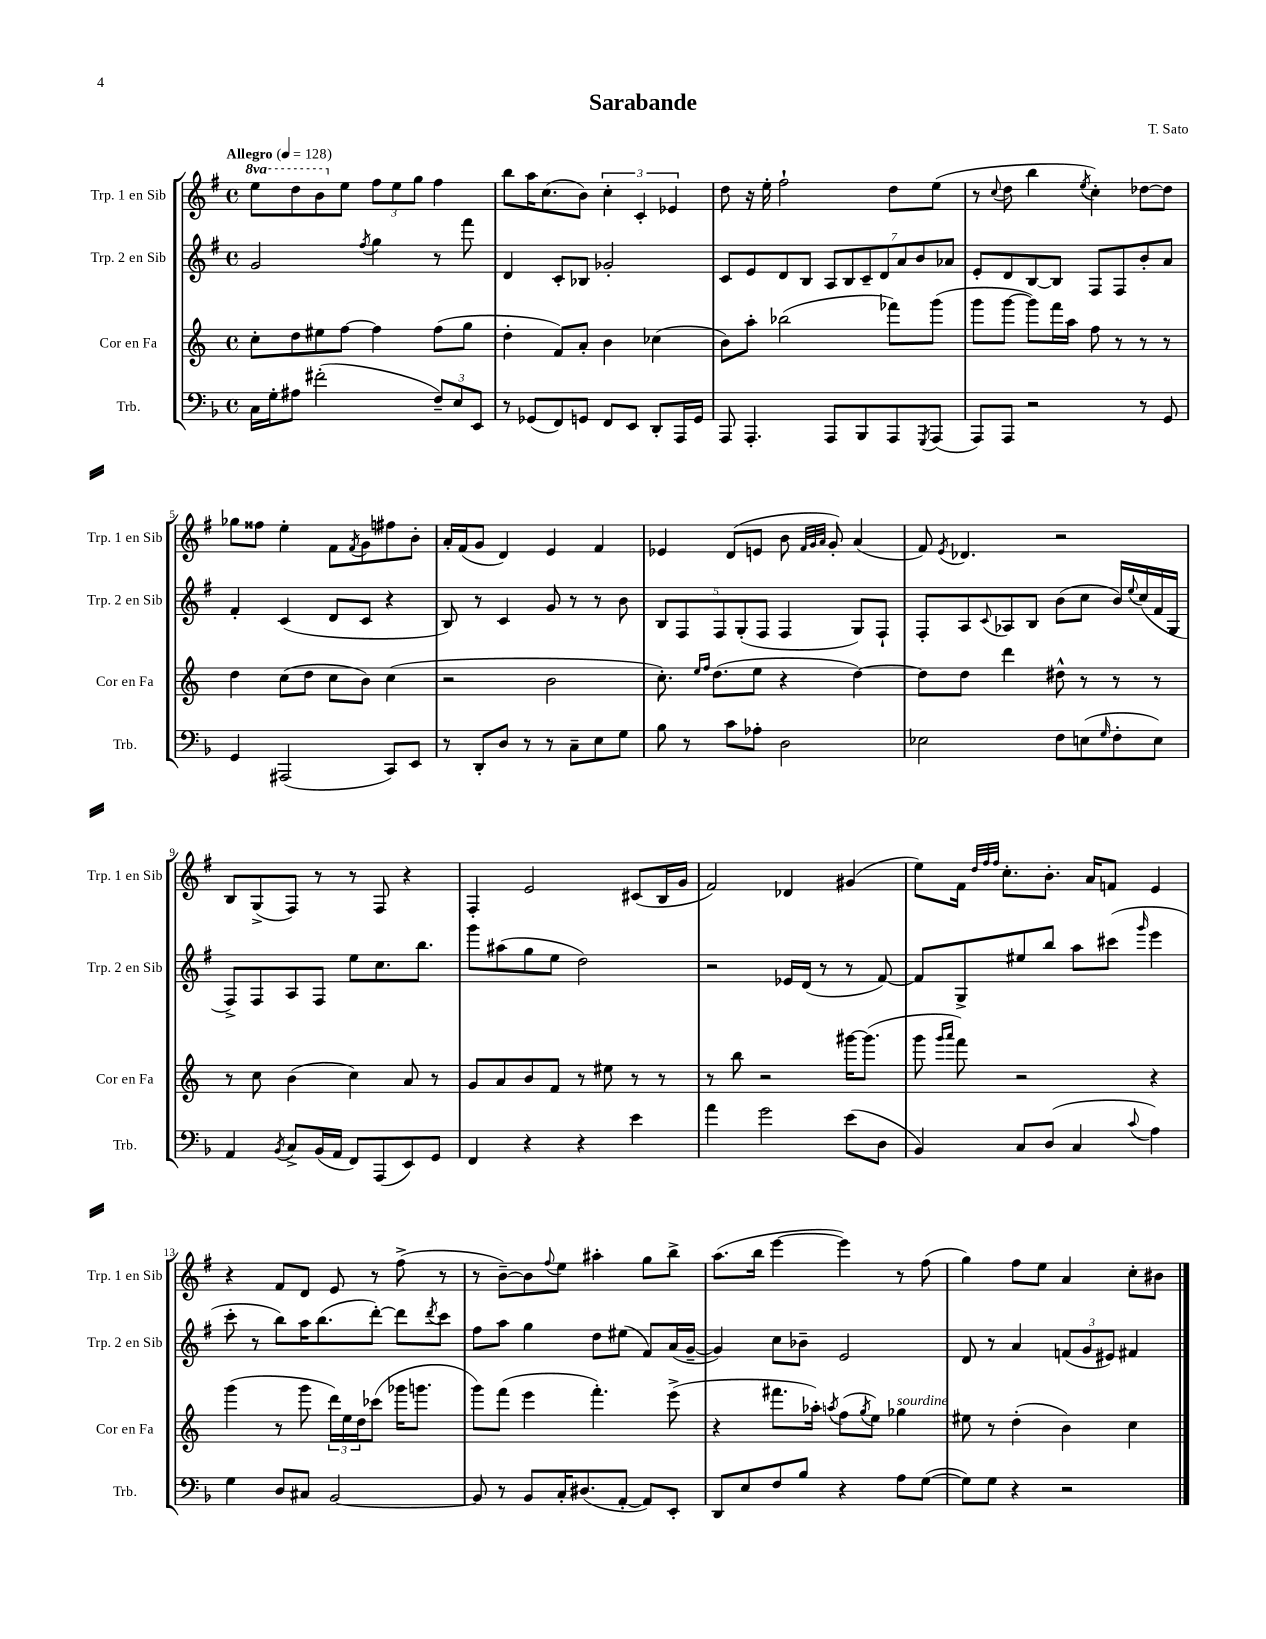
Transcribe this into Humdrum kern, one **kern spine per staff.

**kern	**kern	**kern	**kern
*part4	*part3	*part2	*part1
*staff4	*staff3	*staff2	*staff1
*I"Trb.	*I"Cor en Fa	*I"Trp. 2 en Sib	*I"Trp. 1 en Sib
*I'Trb.	*I'Cor en Fa	*I'Trp. 2 en Sib	*I'Trp. 1 en Sib
*clefF4	*clefG2	*clefG2	*clefG2
*k[b-]	*k[]	*k[f#]	*k[f#]
*M4/4	*M4/4	*M4/4	*M4/4
*met(c)	*met(c)	*met(c)	*met(c)
*MM128	*MM128	*MM128	*MM128
*	*	*	*8va
=1	=1	=1	=1
!	!	!	!LO:TX:a:B:t=Allegro
16C\LL	8cc'\L	2g/	8eee\L
16G'\J	.	.	.
8A#X\J	8dd\	.	8ddd\
(2f#X'\	8ee#X\	.	8bb\
*	*	*	*X8va
.	[8ff\J	.	8ee\J
.	.	8qff#/	.
.	4ff\]	4gg\	12ff#\L
.	.	.	12ee\
.	.	.	12gg\J
12F~/L)	(8ff\L	8r	4ff#\
12E/	.	.	.
.	8gg\J	8fff#\	.
12EE/J	.	.	.
=2	=2	=2	=2
8r	4dd'\	4d/	8bb\L
(8GG-X/L	.	.	16aa\K
.	.	.	(8.cc\
8FF/)	8f/L)	8c'/L	.
8GGn/J	8a'/J	8B-X/J	8b\J)
8FF/L	4b\	2g-X'/	6cc'\
8EE/J	.	.	.
.	.	.	6c'/
8DD'/L	(4cc-X\	.	.
.	.	.	6e-X/
16AAA/L	.	.	.
16GG/JJ	.	.	.
=3	=3	=3	=3
8AAA/	8b\L)	8c/L	8dd\
4.AAA'/	8aa'\J	8e/	16r
.	.	.	16ee'\
.	(2bb-X\	8d/	2ff#`\
.	.	8B/J	.
8AAA/L	.	14A/L	.
.	.	14B/	.
8BBB-/	.	.	.
.	.	14c~/	.
.	.	14d/	.
8AAA/	8fff-X\L)	.	8dd\L
.	.	14a/	.
.	.	14b/	.
8qGGG/	.	.	.
(8AAA/J	(8ggg\J	.	(8ee\J
.	.	14a-X/J	.
=4	=4	=4	=4
8AAA/L)	8ggg\L	8e'/L	8r
.	.	.	8qqcc/
8AAA/J	[8ggg\J	8d/	8dd\
2r	8ggg\L])	[8B/	4bb\
.	16fff\L	8B/J]	.
.	16aa\JJ	.	.
.	.	.	8qee/
.	8ff\	8F#/L	4cc'\)
.	8r	8F#/	.
8r	8r	8b'/	[8dd-X\L
8GG/	8r	8a/J	8dd-\J]
!!LO:LB:g=z
=5	=5	=5	=5
4GG/	4dd\	4f#'/	8gg-X\L
.	.	.	8ff##X\J
(2AAA#X/	(8cc\L	(4c/	4ee'\
.	8dd\J	.	.
.	8cc\L	8d/L	8f#\L
.	.	.	8qf#/
.	8b\J)	8c/J	8g\
8CC/L)	(4cc\	4r	8ff#X\
8EE/J	.	.	8b'\J
=6	=6	=6	=6
8r	2r	8B/)	16a'/LL
.	.	.	(16f#/J
8DD'/L	.	8r	8g/J
8D/J	.	4c/	4d/)
8r	.	.	.
8r	2b\	8g/	4e/
8C~\L	.	8r	.
8E\	.	8r	4f#/
8G\J	.	8b\	.
=7	=7	=7	=7
8B-\	8.cc'\)	10B/L	4e-X/
.	.	10F#/	.
8r	.	.	.
.	16qqee/LL	.	.
.	16qqff/JJ	.	.
.	(8.dd\L	.	.
.	.	10F#/	.
8c\L	.	.	(8d/L
.	.	(10G'/	.
8A-X'\J	8ee\J	.	8en/J
.	.	10F#/J	.
2D\	4r	4F#/	8b\
.	.	.	32qqf#/LLL
.	.	.	32qqg/
.	.	.	32qqa/JJJ
.	.	.	8g'/)
.	[4dd\)	8G/L)	(4a/
.	.	8F#`/J	.
=8	=8	=8	=8
2E-X\	8dd\L]	8F#'/L	8f#/)
.	.	.	8qe/
.	8dd\J	8A/	4.d-X/
.	.	8qqc/	.
.	4ddd\	8A-X/	.
.	.	8B/J	.
8F\L	8dd#X^^\	(8b\L	2r
(8En\	8r	8cc\J	.
16qqG/	.	.	.
8F'\	8r	16b/LL)	.
.	.	8qqee/	.
.	.	(16cc/	.
8E\J)	8r	16f#/	.
.	.	16G/JJ	.
!!LO:LB:g=z
=9	=9	=9	=9
4AA/	8r	8F#^/L)	8B/L
.	8cc\	8F#/	(8G^/
8qBB-/	.	.	.
8C^/L	(4b\	8A/	8F#/J)
(16BB-/L	.	8F#/J	8r
16AA/JJ	.	.	.
8FF/L)	4cc\)	8ee\L	8r
(8AAA/	.	8.cc\	8F#/
8EE/)	8a/	.	4r
.	.	8.bb\J	.
8GG/J	8r	.	.
=10	=10	=10	=10
4FF/	8g/L	8ggg\L	4F#'/
.	8a/	(8aa#X\	.
4r	8b/	8gg\	2e/
.	8f/J	8ee\J	.
4r	8r	2dd\)	.
.	8ee#X\	.	.
4e\	8r	.	(8c#X/L
.	8r	.	16B/L
.	.	.	16g/JJ
=11	=11	=11	=11
4a\	8r	2r	2f#/)
.	8bb\	.	.
2g\	2r	.	.
.	.	16e-X/LL	4d-X/
.	.	(16d/JJ	.
.	.	8r	.
(8e\L	[16ggg#X\KL	8r	(4g#X/
.	(8.ggg#\J]	.	.
8D\J	.	[8f#/)	.
=12	=12	=12	=12
4BB-/)	8ggg\	8f#/L]	8ee\L)
.	16qqggg/LL	.	.
.	16qqaaa/JJ	.	.
.	8fff\)	8G^/	16f#\Jk
.	.	.	32qqdd/LLL
.	.	.	32qqff#/
.	.	.	32qqff#/JJJ
.	.	.	8.cc'\L
8C/L	2r	8ee#X/	.
(8D/J	.	8bb/J	8.b'\J
4C/	.	8aa\L	.
.	.	.	16a/KL
.	.	(8ccc#X\J	8fn/J
8qqc/	.	16qqggg/	.
4A\)	4r	4eee\	4e/
!!LO:LB:g=z
=13	=13	=13	=13
4G\	(4ggg\	8ccc'\	4r
.	.	8r	.
8D/L	8r	8bb\L)	8f#/L
8C#X/J	8ggg\	16aa\K	8d/J
.	.	(8.bb\	.
[2BB-/	24ddd\LL)	.	8e/
.	24ee\	.	.
.	24dd\J	.	.
.	(8ccc-X\J	[8ddd'\J)	8r
.	16ggg-X\KL	8ddd\L]	(8ff#^\
.	8.gggn\J	.	.
.	.	8qddd/	.
.	.	8ccc\J	8r
=14	=14	=14	=14
8BB-/]	8ggg\L)	8ff#\L	8r
8r	(8fff\J	8aa\J	[8b~\L)
8BB-/L	4eee\	4gg\	8b\]
.	.	.	8qqff#/
16C'/K	.	.	8ee\J
(8.D#X/	.	.	.
.	4.fff'\)	8dd\L	4aa#X'\
[8AA'/J	.	(8ee#X\J	.
8AA/L])	.	8f#/L)	8gg\L
8EE'/J	(8eee^\	(16a/L	8bb^\J
.	.	[16g~/JJ	.
=15	=15	=15	=15
8DD/L	4r	4g/])	(8.aa\L
8E/	.	.	.
.	.	.	16bb\Jk
8F/	8.fff#X\L	8cc\L	[4eee\
8B-/J	.	8b-X~\J	.
.	16aa-X'\Jk)	.	.
.	8qaan/	.	.
4r	(8ff\L	2e/	4eee\])
.	8qgg/	.	.
.	8ee\J)	.	.
!	!LO:TX:a:i:t=sourdine	!	!
8A\L	4gg-X\	.	8r
([8G\J	.	.	(8ff#\
=16	=16	=16	=16
8G\L])	8ee#X\	8d/	4gg\)
8G\J	8r	8r	.
4r	(4dd'\	4a/	8ff#\L
.	.	.	8ee\J
2r	4b\)	(12fn/L	4a/
.	.	12g/	.
.	.	12e#X/J)	.
.	4cc\	4f#X/	8cc'\L
.	.	.	8b#X\J
==	==	==	==
*-	*-	*-	*-
